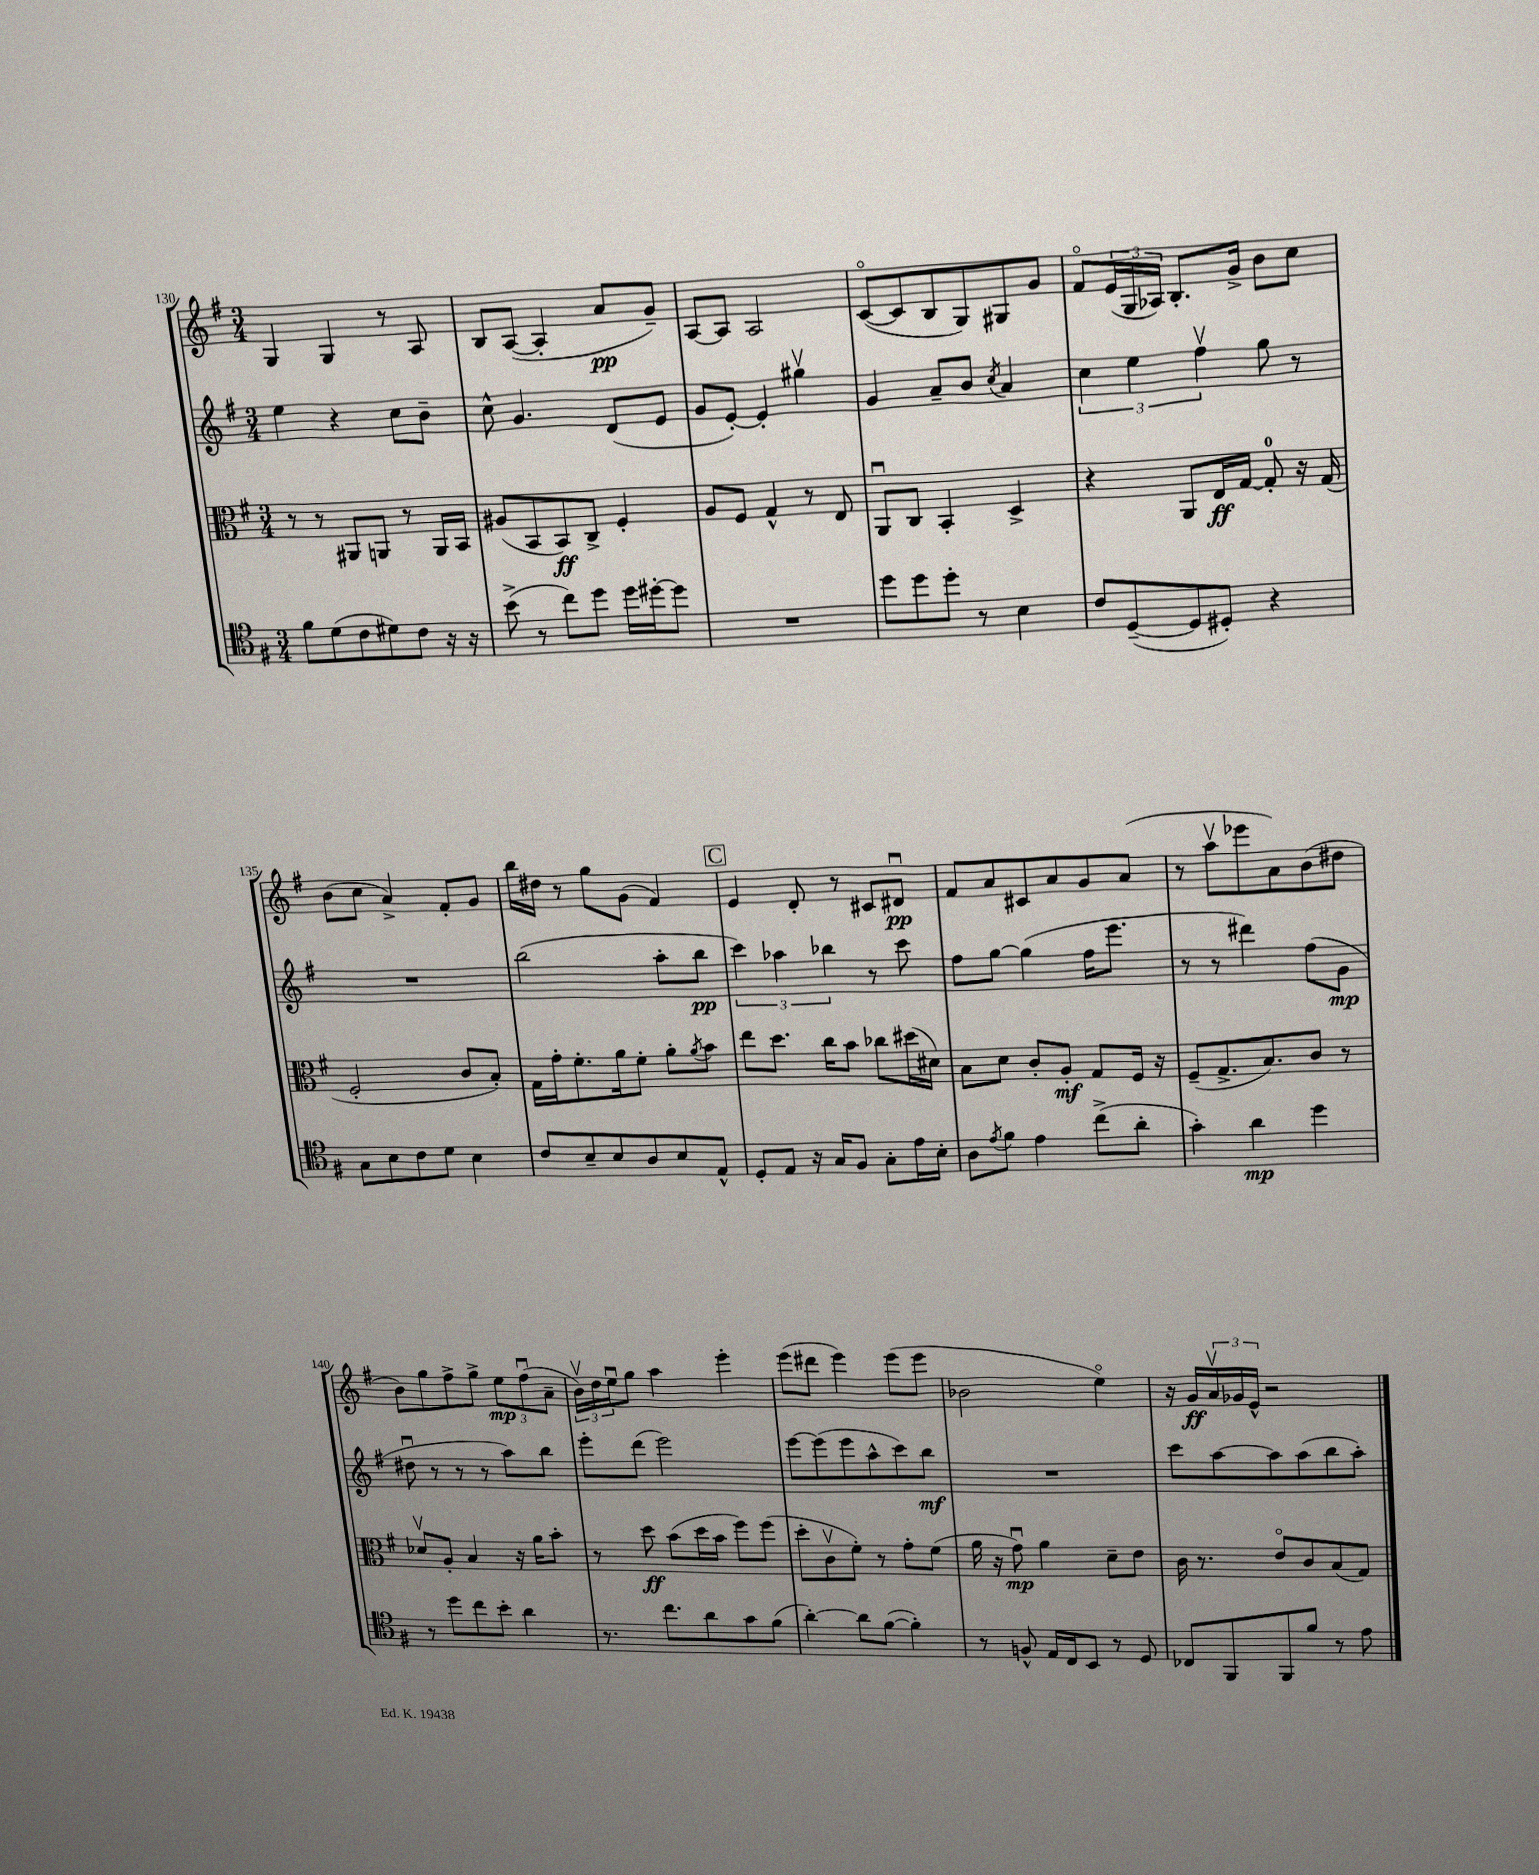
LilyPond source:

<<
\new StaffGroup <<
\new Staff = "s0" {
    \clef treble \key g \major \numericTimeSignature \time 3/4
    g4 g4 r8 a8 |
    b8 a8~( a4-. a'8\pp g'8--) |
    a8~ a8 a2 |
    c'8~\flageolet( c'8 b8 g8) gis8 g'8 |
    fis'8\flageolet \tuplet 3/2 { e'16( g16 aes16) } b8.-. g'16-> b'8 c''8 |
    b'8( c''8 a'4->) fis'8-. g'8 |
    b''16 dis''16 r8 g''8 g'8( fis'4) |
    \mark \markup { \box "C" } e'4 d'8-. r8 cis'8 dis'8\downbow\pp |
    fis'8 a'8 cis'8 a'8 g'8 a'8( |
    r8 a''8\upbow ees'''8 a'8) b'8( dis''8 |
    b'8) g''8 fis''8-> g''8-> \tuplet 3/2 { e''8\mp fis''8\downbow( a'8-- } |
    \tuplet 3/2 { b'16\upbow) d''16 e''16\downbow } g''8 a''4 e'''4-. |
    e'''8( dis'''8 e'''4) e'''8( e'''8 |
    bes'2 e''4\flageolet) |
    r16 g'16\ff \tuplet 3/2 { a'16\upbow ges'16 e'16-^ } r2 \bar "|." |
}
\new Staff = "s1" {
    \clef treble \key g \major \numericTimeSignature \time 3/4
    e''4 r4 c''8 b'8-- |
    c''8-^ g'4. d'8( e'8 |
    g'8 e'8~-.) e'4-. gis''4\upbow |
    g'4 a'8-- b'8 \acciaccatura { c''8 } a'4 |
    \tuplet 3/2 { c''4 e''4 fis''4\upbow } g''8 r8 |
    R2. |
    b''2( a''8-. b''8\pp |
    \mark \markup { \box "C" } \tuplet 3/2 { c'''4) aes''4 bes''4 } r8 c'''8 |
    fis''8 g''8~ g''4( fis''16 e'''8. |
    r8 r8 dis'''4) fis''8( g'8\mp |
    dis''8\downbow r8 r8 r8 a''8) b''8 |
    e'''8-. d'''8( e'''2) |
    e'''8~ e'''8( e'''8 a''8-^ c'''8) b''8\mf |
    R2. |
    c'''8 a''8~ a''8 a''8( b''8 a''8-.) \bar "|." |
}
\new Staff = "s2" {
    \clef alto \key g \major \numericTimeSignature \time 3/4
    r8 r8 ais,8 a,8 r8 a,16 b,16 |
    ais8( b,8 b,8\ff) c8-> fis4-. |
    a8 fis8 g4-^ r8 e8 |
    a,8\downbow c8 b,4-. d4-> |
    r4 a,8 e16\ff g16~ g8-0-. r16 g16( |
    fis2-. c'8 b8-.) |
    g16 g'16-. fis'8.-. a'16 fis'8-. a'8-. \acciaccatura { a'8 } b'8 |
    \mark \markup { \box "C" } e''8 d''8. c''16 b'8 ces''8 dis''16( dis'16) |
    b8 d'8 c'8-. a8-.\mf g8 fis16 r16 |
    fis8--( g8.-> b8.) c'8 r8 |
    des'8\upbow a8-. b4 r16 a'16 b'8-. |
    r8 d''8\ff b'8( d''16 b'16 fis''8) fis''8( |
    d''8-. c'8\upbow fis'8-.) r8 g'8-. fis'8( |
    a'16 r16 g'8\downbow\mp) a'4 d'8-- e'8 |
    c'16 r8. e'8\flageolet c'8 b8( g8) \bar "|." |
}
\new Staff = "s3" {
    \clef tenor \key g \major \numericTimeSignature \time 3/4
    fis'8 d'8( c'8 dis'8) c'8 r16 r16 |
    b'8->( r8 c''8) d''8 d''16 dis''16~-. dis''8 |
    R2. |
    d''8 d''8 d''8-. r8 b4 |
    c'8 d8~--( d8 dis8-.) r4 |
    g8 b8 c'8 d'8 b4 |
    c'8 b8-- b8 a8 b8 e8-^ |
    \mark \markup { \box "C" } d8-. e8 r16 g16 fis8 g8-. e'16 b16-. |
    a8 \acciaccatura { e'8 } fis'8 e'4 c''8->( a'8-. |
    g'4-.) a'4\mp d''4 |
    r8 d''8 c''8 b'8-. a'4 |
    r8. c''8. a'8 g'8 fis'8( |
    a'4~-.) a'8 fis'8~( fis'4-.) |
    r8 f8-^ e16 c16 b,8 r8 d8 |
    ces8 fis,8 fis,8 fis'8 r8 e'8 \bar "|." |
}
>>
>>
\layout { \context { \Score currentBarNumber = #130 } }
